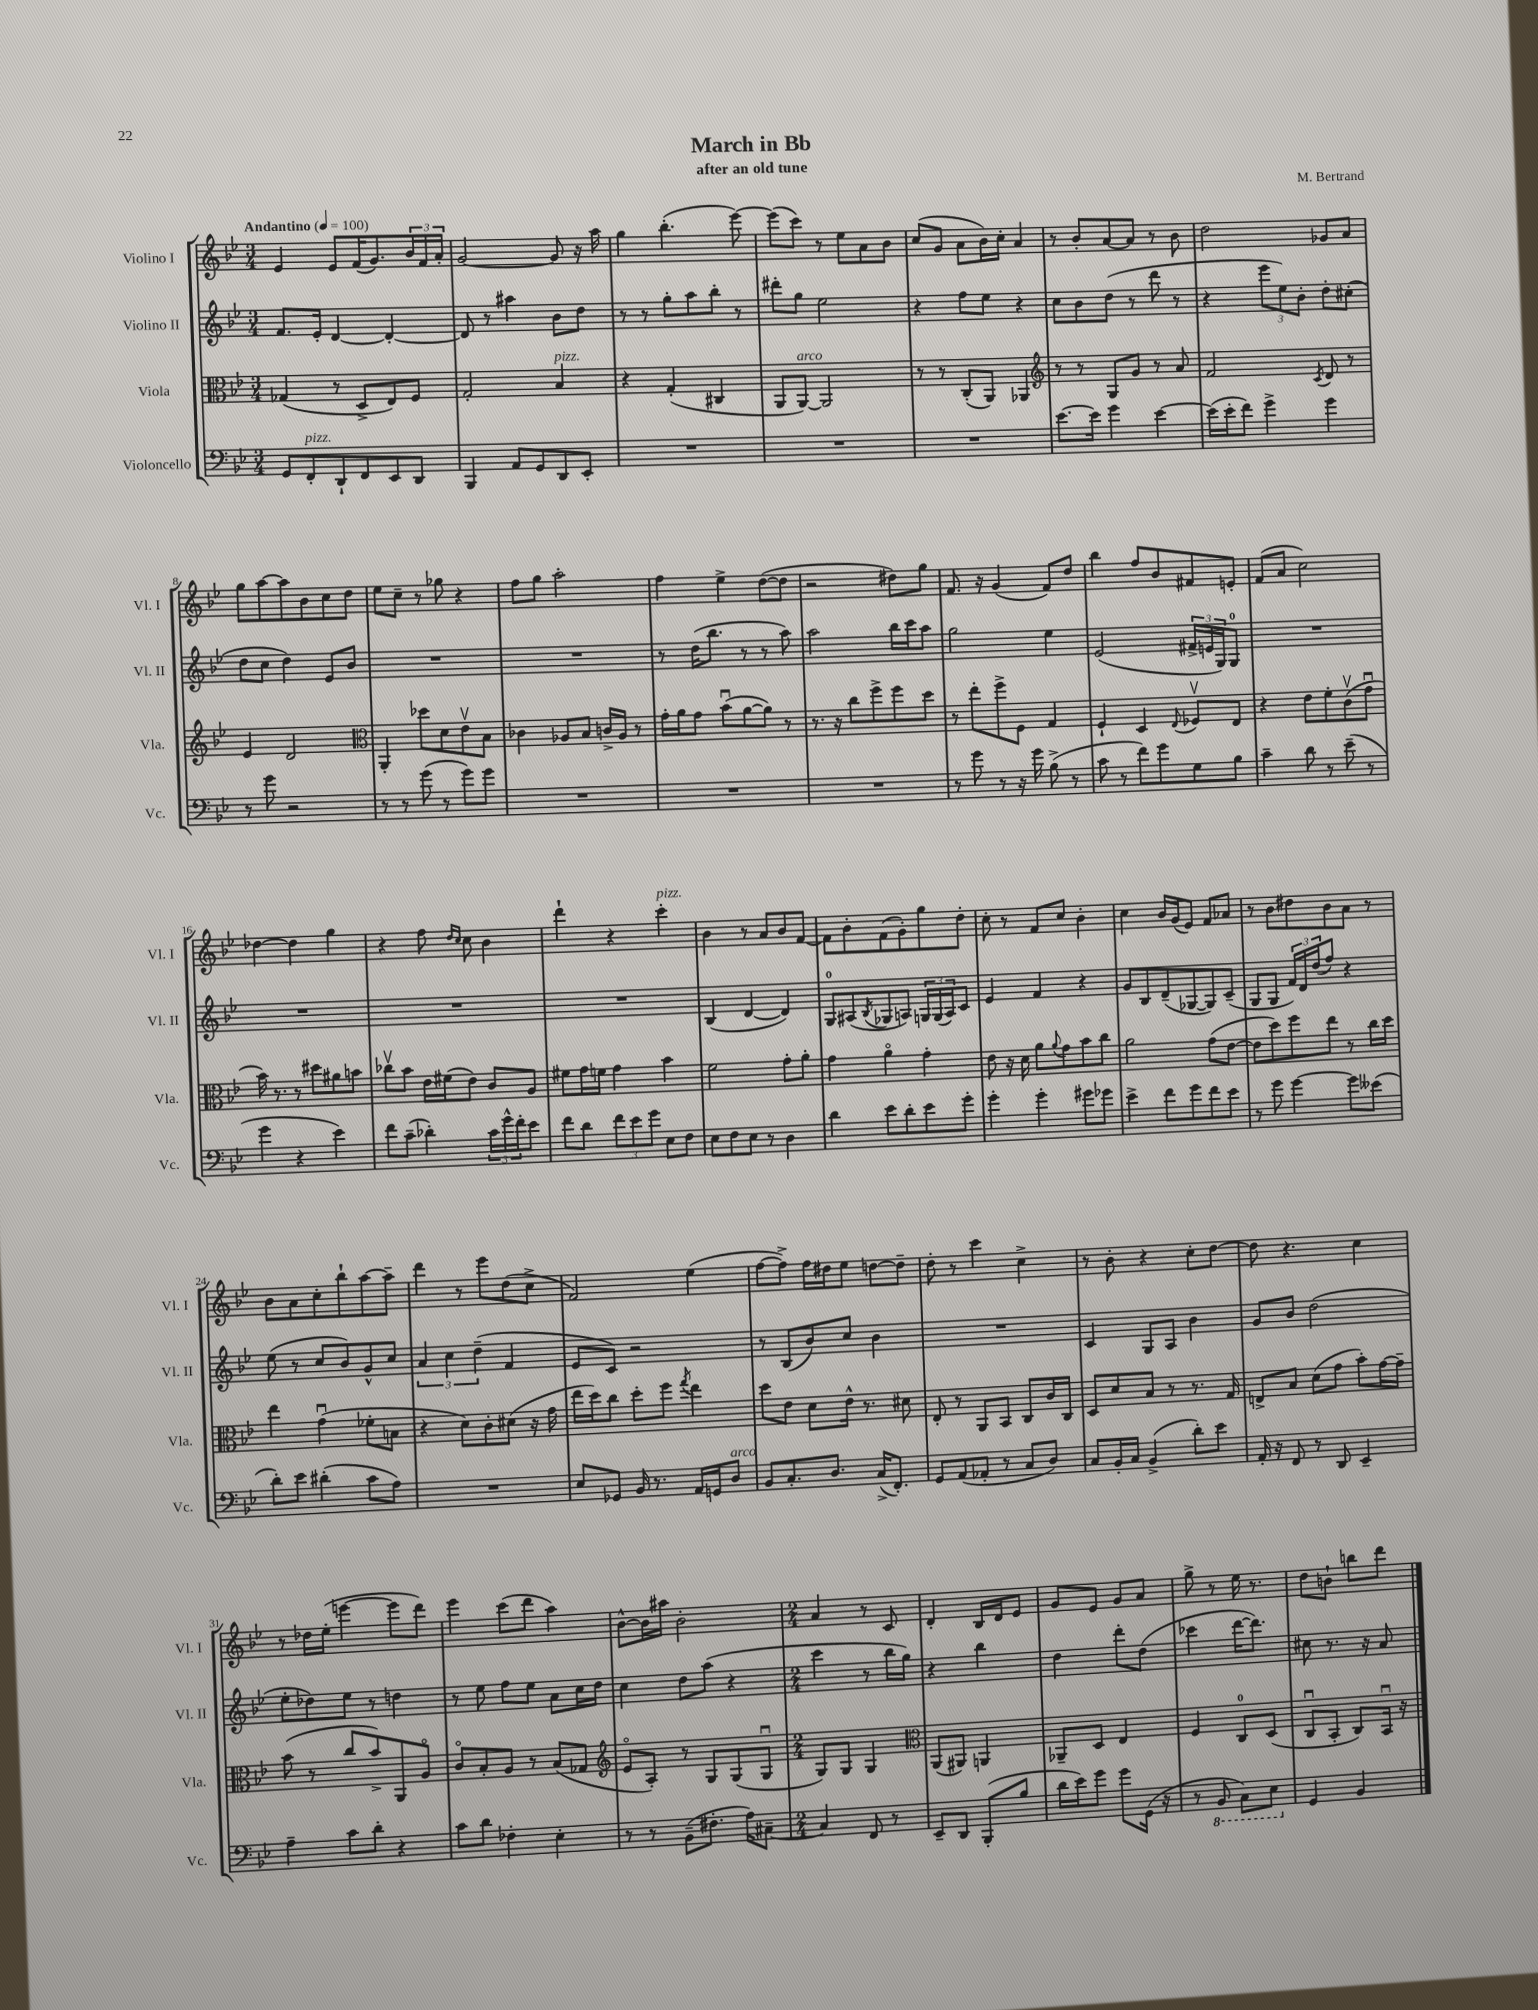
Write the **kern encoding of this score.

**kern	**kern	**kern	**kern
*staff4	*staff3	*staff2	*staff1
*clefF4	*clefC3	*clefG2	*clefG2
*k[b-e-]	*k[b-e-]	*k[b-e-]	*k[b-e-]
*M3/4	*M3/4	*M3/4	*M3/4
*MM100	*MM100	*MM100	*MM100
8GG/L	(4G-/	8.f/L	4e-/
8FF'/	.	.	.
.	.	16e-'/Jk	.
8DD`/	8r	[4d/	8e-/L
8FF/	8D^/L	.	(16f/K
.	.	.	8.g/)
8EE-/	8E-/)	4d'/_	.
8DD/J	8F/J	.	24b-/L
.	.	.	24f/
.	.	.	24a'/JJ
=	=	=	=
4BBB-/	2G'/	8d/]	[2g/
.	.	8r	.
8AA/L	.	4aa#\	.
8GG/	.	.	.
8DD/	4B-/	8b-\L	8g/]
8EE-'/J	.	8dd\J	16r
.	.	.	16aa\
=	=	=	=
2.r	4r	8r	4gg\
.	.	8r	.
.	(4G'/	8gg'\L	(4.bb-'\
.	.	8aa\	.
.	4C#/	8bb-'\J	.
.	.	8r	[8eee-\)
=	=	=	=
2.r	8AA/L	8ddd#'\L	(8eee-\]L
.	[8AA/J)	8gg\J	8ccc\J)
.	2AA/]	2ee-\	8r
.	.	.	8ee-\L
.	.	.	8a\
.	.	.	8b-\J
=	=	=	=
2.r	8r	4r	(8cc/L
.	8r	.	8g/J
.	(8C'/L	8ff\L	8a\L
.	8AA/J)	8ee-\J	16b-\L)
.	.	.	16cc'\JJ
.	4AA-/	4r	4a/
=	=	=	=
*	*clefG2	*	*
[8.e-\L	8r	8cc\L	8r
.	8r	8b-\	8b-'/L
16e-\]Jk	.	.	.
4g\	8G/L	(8dd\J	[8a/
.	8g/J	8r	8a/]J
[4e-\	8r	8ddd\	8r
.	8a/	8r	8b-\
=	=	=	=
(16e-\]LL	2f/	4r	2dd\
16e-'\J	.	.	.
8f\J)	.	.	.
4g^\	.	12eee-\L	.
.	.	12ee-\)	.
.	.	12b-'\J	.
.	8qc/	.	.
4g\	8d/	8dd'\L	8g-/L
.	8r	(8cc#'\J	8a/J
=	=	=	=
8r	4e-/	8dd\L	8gg\L
8g\	.	8cc\J	[8aa\
2r	2d/	4dd\)	8aa\]
.	.	.	8b-\
.	.	8e-/L	8cc\
.	.	8b-/J	8dd\J
=	=	=	=
*	*clefC3	*	*
8r	4AA'/	2.r	8ee-\L
8r	.	.	8cc~\J
(8g\	8dd-\L	.	8r
8r	8d\	.	8gg-\
8g\L)	8e-v\	.	4r
8g\J	8B-\J	.	.
=	=	=	=
2.r	4c-\	2.r	8ff\L
.	.	.	8gg\J
.	8A-/L	.	2aa'\
.	8B-/J	.	.
.	16c^/LL	.	.
.	16A-/JJ	.	.
.	8r	.	.
=	=	=	=
2.r	16g'\LL	8r	4ff\
.	16a\J	.	.
.	8g\J	(16dd\LK	.
.	.	8.bb-\J	.
.	(8b-u\L	.	4ee-^\
.	[8a\	8r	.
.	8a\]J)	8r	([8dd\L
.	8r	8aa\)	8dd\]J
=	=	=	=
2.r	8.r	2aa\	2r
.	16r	.	.
.	8cc\L	.	.
.	8ff^\	.	.
.	8ff\	16bb-\LL	8dd#\L)
.	.	16ccc\J	.
.	8dd\J	8aa\J	8gg\J
=	=	=	=
8r	8r	2gg\	8.f/
8g\	8ee-'\L	.	.
.	.	.	16r
8r	8ff^\	.	(4g/
16r	8F\J	.	.
16g\	.	.	.
(8B-^\	4G/	4ee-\	8f/L)
8r	.	.	8dd/J
=	=	=	=
8c\	4F`/	(2e-/	4bb-\
8r	.	.	.
8f\L)	4D/	.	8ff/L
8g\	.	.	8b-/
.	8qqE-/	.	.
8G\	8F-v/L	24f#^/LL	8f#/
.	.	24e/	.
.	.	24G/J)	.
8B-\J	8E-/J	8G/J	8e'/J
=	=	=	=
4c~\	4r	2.r	(8f/L
.	.	.	8a/J
8d\	8e-\L	.	2cc\)
8r	8f'\	.	.
(8e-~\	(8cv\	.	.
8r	8gu\J	.	.
=	=	=	=
4g\	16b-\)	2.r	[4dd-\
.	8.r	.	.
4r	8r	.	4dd-\]
.	8dd#\L	.	.
4e-\)	8a#\	.	4gg\
.	8b\J	.	.
=	=	=	=
8f\L	8cc-v\L	2.r	4r
(8c~\J	8b-\J	.	.
4d-'\)	16e-\LL	.	8ff\
.	(16f#\J	.	.
.	.	.	16qqdd/LL
.	.	.	16qqcc/JJ
.	8e-\J)	.	8cc\
24c\LL	8c/L	.	4b-\
24g^^\	.	.	.
24f'\J	.	.	.
8e-\J	8A/J	.	.
=	=	=	=
8f\L	8f#\L	2.r	4ddd`\
8d\J	16g\L	.	.
.	16f\JJ	.	.
12f\L	4g\	.	4r
12e-\	.	.	.
12g\J	.	.	.
8E-\L	4b-\	.	4ccc'\
8F\J	.	.	.
=	=	=	=
8E-\L	2f\	(4B-/	4b-\
8F\	.	.	.
8E-\J	.	[4d/	8r
8r	.	.	8a/L
4D\	8g'\L	4d/])	8b-/
.	8a'\J	.	[8f/J
=	=	=	=
4d\	4g\	8G/L	8f\]L
.	.	(8A#/	8b-'\
.	.	8qB-/	.
8e-\L	4ao\	8G-/	(8f\
8d'\	.	8A/J)	8g'\)
8e-\	4g'\	24G/LL	8gg\
.	.	(24G/	.
.	.	24A/J)	.
8g'\J	.	8c/J	8dd'\J
=	=	=	=
4g'\	8e-\	4e-/	8cc'\
.	16r	.	8r
.	16d\	.	.
4g'\	8a\L	4f/	8f/L
.	8qqa/	.	.
.	8g\	.	8cc/J
8g#\L	8b-\	4r	4b-'\
8g-\J	8cc\J	.	.
=	=	=	=
4e-^\	2a\	8g/L	4cc\
.	.	8B-/	.
8f\L	.	(8d~/	16b-/LL
.	.	.	(16g/J
8g\	.	[8G-/	8e-/J)
8f\	(8g\L	8G-/])	8f/L
8e-\J	[8e-\J	(8c~/J	8a-/J
=	=	=	=
8r	8e-\]L	8G/L	8r
8g\	8dd\)	8G/J	8b-\L
[4g\	8ff\	24f/LL)	8dd#\
.	.	24d/	.
.	.	(24dd/J	.
.	8ee-\J	8ff/J)	8b-\
8g\]L	8r	4r	8a\J
(8e--\J	16cc\LL	.	8r
.	16dd\JJ	.	.
=	=	=	=
8d'\L)	4ee-\	(8ee-\	8b-\L
8e-\J	.	8r	8a\
(4d#'\	(4gu\	8cc/L	8cc'\
.	.	8b-/)	8bb-`\
8c\L	8f-'\L	8g^^/	[8aa\
8A\J)	8B\J	8cc/J	8aa~\]J
=	=	=	=
2.r	4r	6a/	4ddd\
.	.	6cc\	.
.	8d\L)	.	8r
.	.	(6dd~\	.
.	8c'\	.	8eee-\L
.	(8d#\J	4f/	(8dd\
.	16r	.	8cc^\J
.	16g\	.	.
=	=	=	=
8E-/L	16ee-\LL	8e-/L	2f/)
.	16dd\J)	.	.
8GG-/J	8cc\J	8c/J)	.
16BB-/	8dd'\L	2r	.
8.r	.	.	.
.	8ff\J	.	.
.	8qgg/	.	.
16AA/LL	4ee-\	.	(4ee-\
16GG/J	.	.	.
8D/J	.	.	.
=	=	=	=
8BB-/L	8dd\L	8r	[8ff\L
8.C'/	8e-\J	(8B-/L	8ff^\]J)
.	8d\L	8b-/)	16ff\LL
8.D/J	.	.	16dd#\J
.	16e-^^\Jk	8cc/J	8ee-\J
.	8.r	.	.
(16C^/LK	.	4b-\	[8dd\L
8.FF'/J)	.	.	.
.	8d#\	.	8dd~\]J
=	=	=	=
8GG/L	8E-'/	2.r	8dd'\
(8AA/	8r	.	8r
8AA-'/J	8AA/L	.	4ccc\
8r	8BB-/J	.	.
8C/L	8C/L	.	4cc^\
8D/J)	16c/L	.	.
.	16C/JJ	.	.
=	=	=	=
8C/L	8D/L	4c/	8r
16BB-'/L	8d/	.	8b-'\
16C/JJ	.	.	.
(4BB-^/	8B-/J	8G/L	4r
.	8r	8A/J	.
8d'\L)	8.r	4b-\	8cc'\L
8e-\J	.	.	[8dd\J
.	16G/	.	.
=	=	=	=
16AA'/	8E^/L	8g/L	8dd\]
16r	.	.	.
8FF/	8B-/J	8b-/J	4.r
8r	(8d\L	(2dd\	.
8DD/	8g\J	.	.
4EE-~/	8b-'\L)	.	4cc\
.	[16g\L	.	.
.	16g~\]JJ	.	.
=	=	=	=
4A~\	(8b-\	8ee-'\L	8r
.	8r	8dd-\)	16dd-\LL
.	.	.	(16ee-'\JJ
8c\L	8cc/L	8ee-\J	[4eee\
8d'\J	8b-^/)	8r	.
4r	8AA/	4dd\	8eee\]L
.	8Ao/J	.	8ddd\J)
=	=	=	=
8c\L	8co/L	8r	4eee-\
8d\J	8B-'/	8ee-\	.
4F-'\	8A/J	8ff\L	(8ccc\L
.	8r	8ee-\J	8ddd\J
4E-'\	(8B-/L	8a\L	4aa\)
.	8G-/J	16cc\L	.
.	.	16dd\JJ	.
=	=	=	=
*	*clefG2	*	*
8r	8e-o/L	4cc\	[8b-^^\L
8r	8A'/J)	.	16b-\]L
.	.	.	16aa#\JJ
(8BB-~\L	8r	8dd\L	2b-'\
8.F#'\J	8G/L	(8aa\J	.
.	(8G/	4r	.
16A\LK)	.	.	.
[8C#~\J	8Gu/J	.	.
=	=	=	=
*M2/4	*M2/4	*M2/4	*M2/4
4C#/]	8G/L)	4ccc\	4a/
.	8G/J	.	.
8FF/	4G/	8r	8r
8r	.	16bb-\LL	8c/
.	.	16gg\JJ)	.
=	=	=	=
*	*clefC3	*	*
8EE-~/L	(8AA/L	4r	4d'/
8DD/J	8AA#/J)	.	.
(8BBB-'/L	4AA/	4bb-\	16B-/LL
.	.	.	16d/J
8B-/J	.	.	8e-/J
=	=	=	=
16d\LL	8AA-~/L	4dd\	8g/L
16e-\J)	.	.	.
8g\J	8D/J	.	8e-/J
8g\L	4E-/	8ddd'\L	8g/L
(16GG\Jk	.	(8dd\J	8a/J
16r	.	.	.
=	=	=	=
8r	4F/	4ccc-\	8gg^\
8BBB-/	.	.	8r
8CC\L)	8C/L	[16ddd\LK	16ee-\
.	.	8.ddd\]J)	8.r
8EE-\J	(8D/J	.	.
=	=	=	=
4GG/	8Cu/L	8cc#\	8dd\L
.	8BB-'/J	8.r	8b`\J
4BB-/	8C/L)	.	8bb\L
.	.	16r	.
.	16BB-u/Jk	8a/	8ddd\J
.	16r	.	.
==	==	==	==
*-	*-	*-	*-
